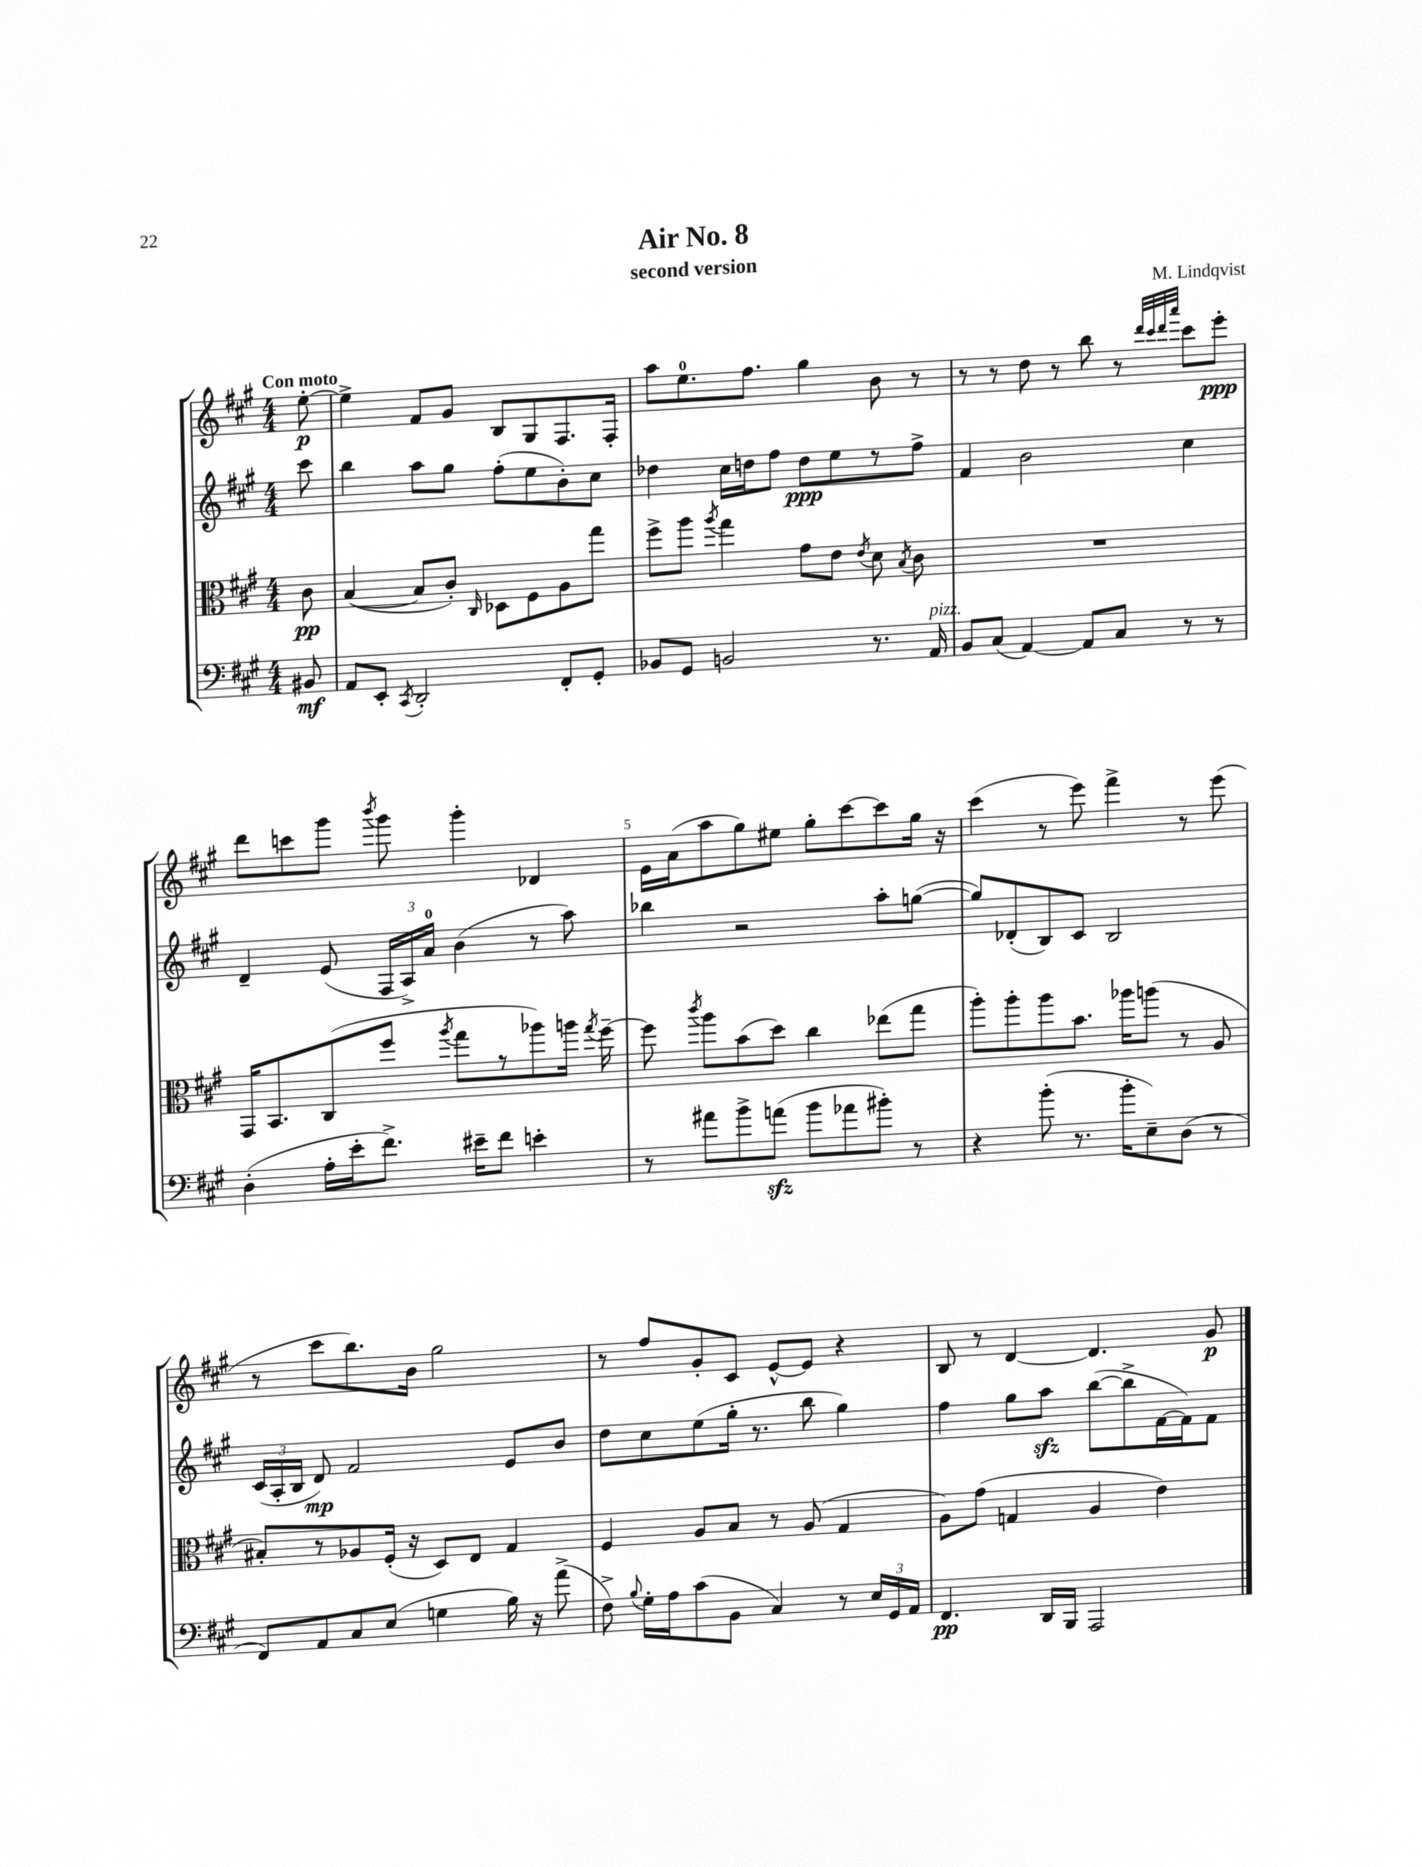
\header { title = "Air No. 8" composer = "M. Lindqvist" subtitle = "second version" }
<<
\new StaffGroup <<
\new Staff = "s0" {
    \clef treble \key a \major \numericTimeSignature \time 4/4 \partial 8 \tempo "Con moto"
    \autoBeamOff e''8~-.\p |
    e''4-> fis'8[ gis'8] b8[ gis8 fis8. fis16]-. |
    a''8[ e''8.-0 fis''8.] gis''4 b'8 r8 |
    r8 r8 d''8 r8 b''8 r8 \grace { d'''32[ cis'''32 d'''32 a'''32] } cis'''8[ e'''8]-.\ppp |
    d'''8[ c'''8 gis'''8] \acciaccatura { b'''8 } gis'''8 gis'''4-. des'4 |
    e'16[ a'16( a''8 gis''8) eis''8] gis''8[-. cis'''8~ cis'''8 gis''16] r16 |
    cis'''4( r8 e'''8) fis'''4-> r8 e'''8( |
    r8 cis'''8[ b''8.) b'16] gis''2 |
    r8 fis''8[ gis'8-. cis'8] e'8[~-^ e'8] r4 |
    b8 r8 d'4~ d'4. gis'8\p \bar "|." |
}
\new Staff = "s1" {
    \clef treble \key a \major \numericTimeSignature \time 4/4 \partial 8
    \autoBeamOff cis'''8 |
    b''4 a''8[ gis''8] fis''8[-.( e''8 b'8-.) cis''8] |
    des''4 cis''16[ d''16 fis''8] d''8[\ppp e''8 r8 fis''8]-> |
    fis'4 b'2 cis''4 |
    d'4-- e'8( \tuplet 3/2 { fis16[ a16->) a'16]-0 } b'4( r8 a''8) |
    bes''4 r2 a''8[-. g''8]~( |
    g''8[) des'8-.( b8) cis'8] b2 |
    \tuplet 3/2 { cis'16[( a16-. b16] } d'8\mp) fis'2 e'8[ b'8] |
    d''8[ cis''8 e''8( gis''16]-. r8. b''8 gis''4) |
    fis''4 gis''8[ a''8]\sfz b''8[~( b''8-> fis'16~ fis'16) fis'8] \bar "|." |
}
\new Staff = "s2" {
    \clef alto \key a \major \numericTimeSignature \time 4/4 \partial 8
    \autoBeamOff cis'8\pp |
    b4~( b8[ cis'8]-.) \grace { cis16 } des8[ fis8 a8 gis''8] |
    fis''8[-> a''8] \acciaccatura { a''8 } gis''4 gis'8[ e'8] \acciaccatura { e'8 } d'8 \acciaccatura { b8 } cis'8 |
    R1 |
    gis,16[ b,8. cis8( fis''8] \acciaccatura { a''8 } gis''8[ r8 aes''8) a''16] \acciaccatura { gis''8 } fis''16~-- |
    fis''8 \acciaccatura { cis'''8 } a''8[ b'8( d''8]) cis''4 ees''8[( gis''8] |
    a''8[-.) a''8-. a''8 b'8.] aes''16[ a''8]( r8 a8 |
    bis8[-.) r8 aes8 fis16]-.( r16 d8[) e8] gis4 |
    fis4 a8[ b8] r8 a8( gis4 |
    a8[) gis'8]( g4 a4 e'4) \bar "|." |
}
\new Staff = "s3" {
    \clef bass \key a \major \numericTimeSignature \time 4/4 \partial 8
    \autoBeamOff bis,8\mf |
    a,8[ e,8]-. \acciaccatura { cis,8 } d,2-. fis,8[-. gis,8]-. |
    bes,8[ gis,8] b,2 r8. a,16^\markup { \italic "pizz." } |
    b,8[ cis8]( a,4~) a,8[ cis8] r8 r8 |
    d4-.( a16[-. e'16-. fis'8.]->) eis'16[-- fis'8] e'4-. |
    r8 ais'8[ b'8-> a'8]\sfz( b'8[ aes'8 bis'8]-.) r8 |
    r4 b'8-.( r8. b'16[-. e8--) d8]( r8 |
    fis,8[) a,8 cis8 e8]( g4 b16) r16 a'8->( |
    fis8->) \appoggiatura { b8 } gis16[-. a16 cis'8( b,8] cis4) r8 \tuplet 3/2 { e16[ gis,16 a,16] } |
    fis,4.\pp d,16[ b,,16] a,,2 \bar "|." |
}
>>
>>
\layout { \context { \Score \override BarNumber.break-visibility = ##(#f #t #t) barNumberVisibility = #(every-nth-bar-number-visible 5) } }
